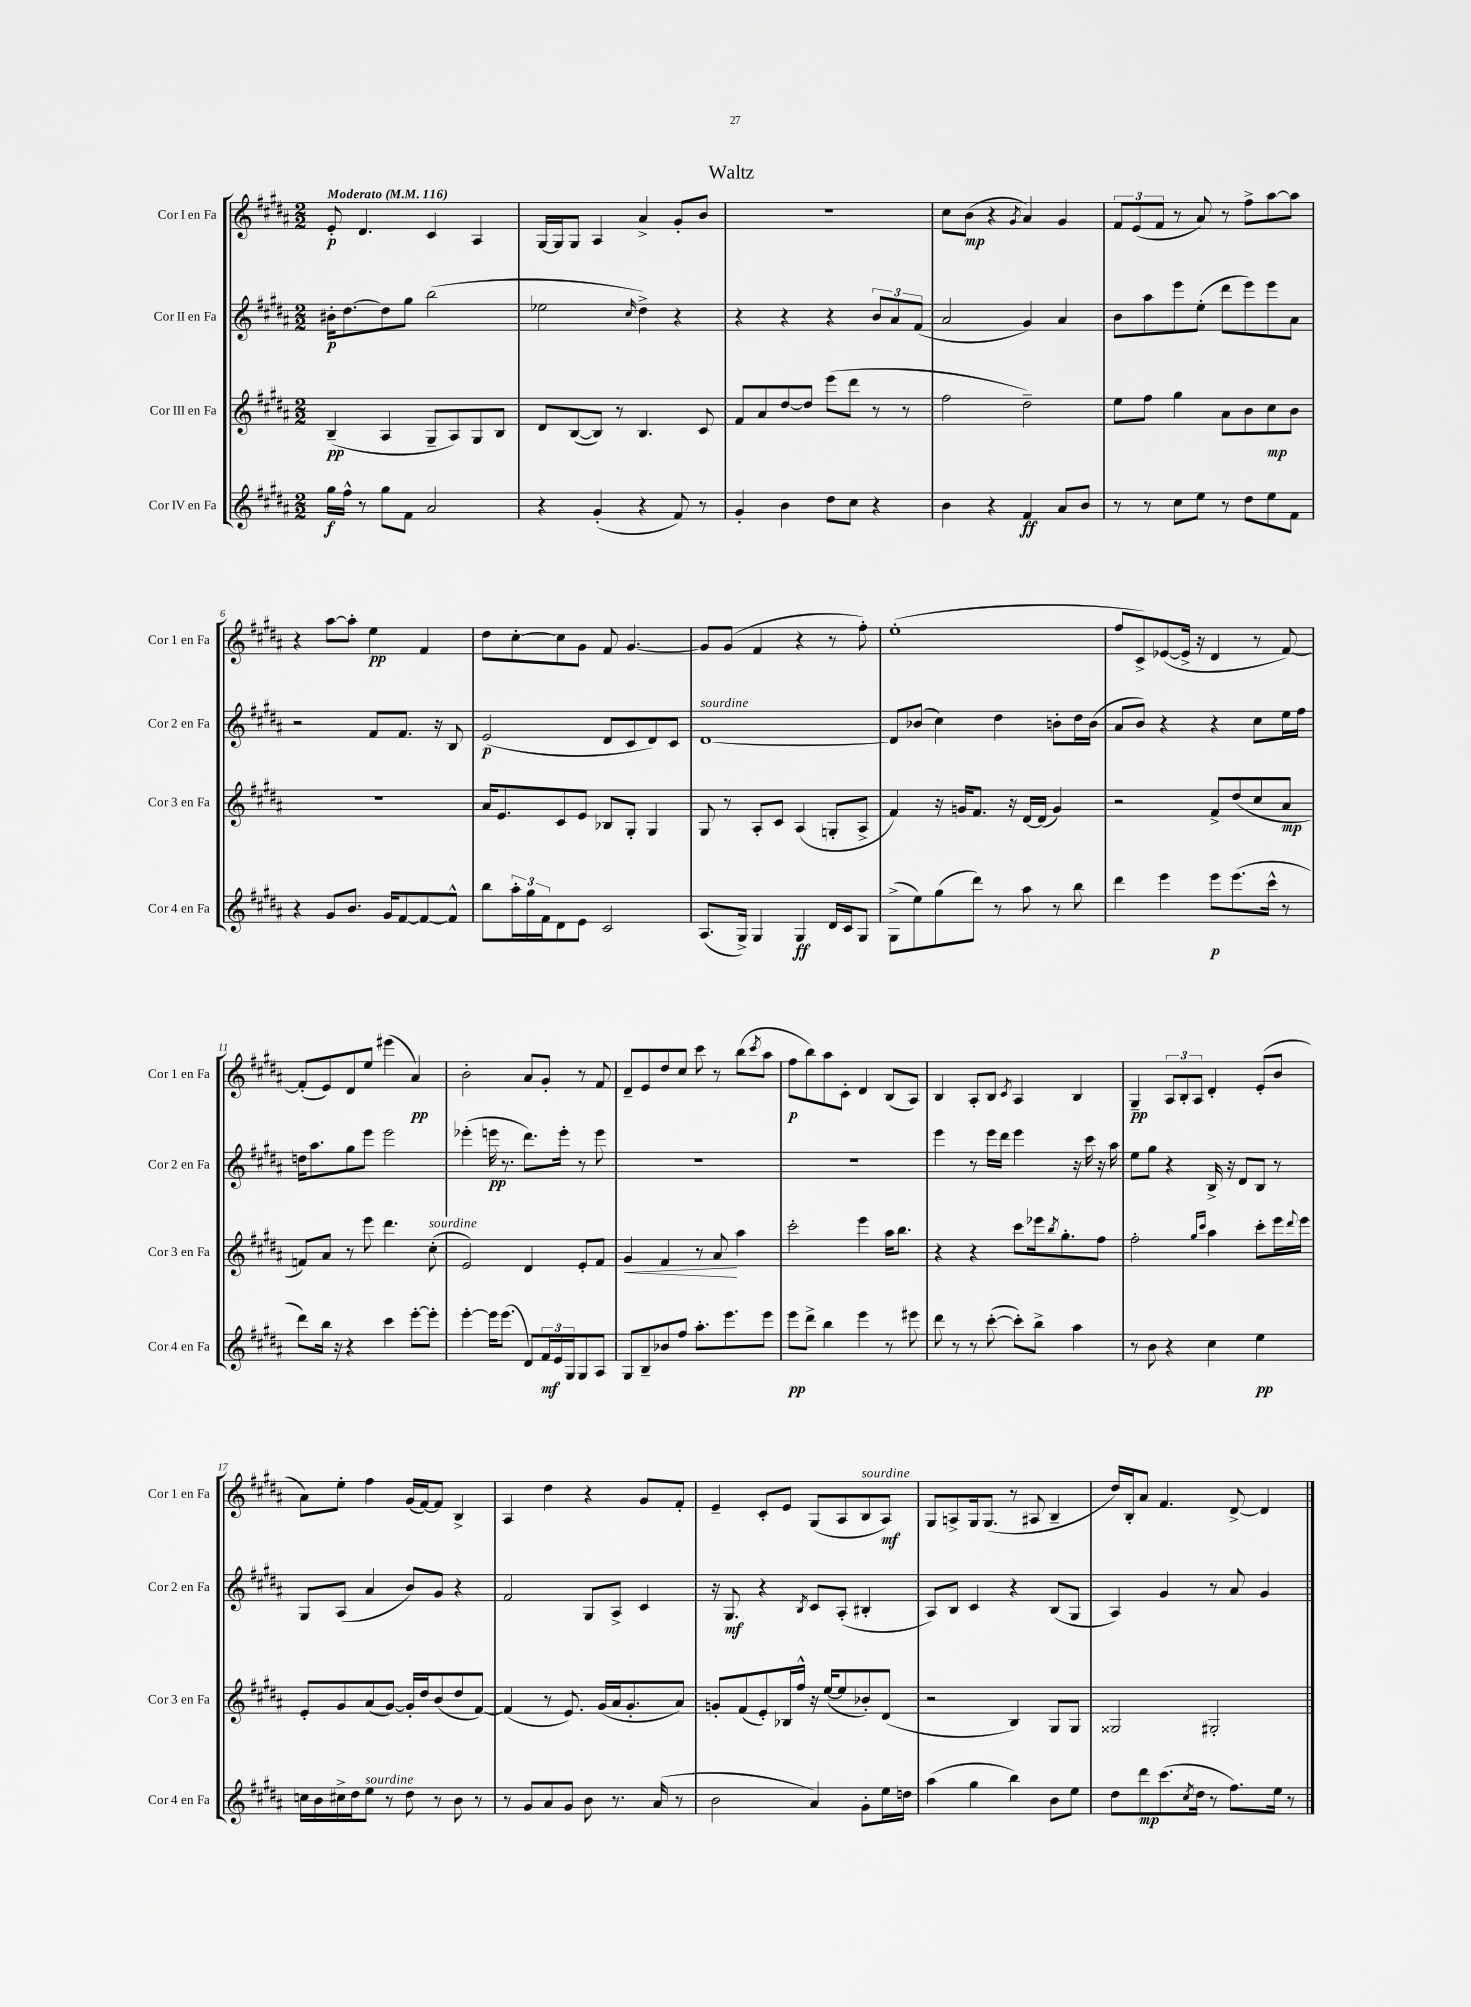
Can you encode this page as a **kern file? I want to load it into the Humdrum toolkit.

**kern	**kern	**kern	**kern
*staff4	*staff3	*staff2	*staff1
*clefG2	*clefG2	*clefG2	*clefG2
*k[f#c#g#d#a#]	*k[f#c#g#d#a#]	*k[f#c#g#d#a#]	*k[f#c#g#d#a#]
*M2/2	*M2/2	*M2/2	*M2/2
*MM116	*MM116	*MM116	*MM116
16gg#\LL	(4B~/	16b#'\LK	8e'/
16ff#^^\JJ	.	[8.dd#\	.
8r	.	.	4.d#/
8gg#\L	4A#/	8dd#\]	.
8f#\J	.	8gg#\J	.
2a#/	8G#~/L	(2bb\	4c#/
.	8A#/)	.	.
.	8G#/	.	4A#/
.	8B/J	.	.
=	=	=	=
4r	8d#/L	2ee-\	[16G#/LL
.	.	.	16G#/]J
.	([8B/	.	8G#/J
(4g#'/	8B/]J)	.	4A#/
.	8r	.	.
.	.	16qqcc#/	.
4r	4.B/	4dd#^\)	4a#^/
8f#/)	.	4r	8g#'/L
8r	8c#/	.	8b/J
=	=	=	=
4g#'/	8f#/L	4r	1r
.	8a#/	.	.
4b\	[8dd#/	4r	.
.	8dd#/]J	.	.
8dd#\L	(8eee\L	4r	.
8cc#\J	8ddd#\J	.	.
4r	8r	12b/L	.
.	.	12a#/	.
.	8r	.	.
.	.	(12f#/J	.
=	=	=	=
4b\	2ff#\	2a#/	8cc#\L
.	.	.	(8b\J
4r	.	.	4r
.	.	.	8qg#/
4f#/	2dd#~\)	4g#/)	4a#/)
8a#/L	.	4a#/	4g#/
8b/J	.	.	.
=	=	=	=
8r	8ee\L	8b\L	12f#/L
.	.	.	(12e/
8r	8ff#\J	8aa#\	.
.	.	.	12f#/J
8cc#\L	4gg#\	8eee\	8r
8ee\J	.	(8ee'\J	8a#/)
8r	8a#\L	8ddd#\L	8r
8dd#\L	8b\	8eee\)	8ff#^\L
8ee\	8cc#\	8eee\	[8aa#\
8f#\J	8b\J	8a#\J	8aa#\]J
=	=	=	=
4r	1r	2r	4r
8g#/L	.	.	[8aa#\L
8.b/J	.	.	8aa#'\]J
.	.	8f#/L	4ee\
16g#/LK	.	.	.
[8f#/	.	8.f#/J	.
8f#/_	.	.	4f#/
.	.	16r	.
8f#^^/]J	.	8B/	.
=	=	=	=
8bb\L	16a#/LK	(2e/	8dd#\L
.	8.e/	.	.
24aa#'\L	.	.	[8cc#'\
24gg#\	.	.	.
24f#\J	.	.	.
8d#\	8c#/	.	8cc#\]
8e\J	8e/J	.	8g#\J
2c#/	8B-/L	8d#/L	8f#/
.	8G#'/J	8c#/	[4.g#/
.	4G#/	8d#/)	.
.	.	8c#/J	.
=	=	=	=
(8.A#/L	8G#/	[1d#	8g#/]L
.	8r	.	(8g#/J
16G#^/Jk)	.	.	.
4G#/	8A#'/L	.	4f#/
.	8c#/J	.	.
4G#/	(4A#/	.	4r
16d#/LL	8G'/L	.	8r
16c#/J	.	.	.
8G#/J	8A#^/J	.	8ff#'\)
=	=	=	=
(8G#^\L	4f#/)	8d#/]L	(1ee'
8ee\)	.	(8b-/J	.
(8gg#\	16r	4cc#\)	.
.	16g/LK	.	.
8ddd#\J)	8.f#/J	.	.
8r	.	4dd#\	.
.	16r	.	.
8aa#\	[16d#/LL	.	.
.	(16d#/]JJ	.	.
8r	4g/)	8b'\L	.
8bb\	.	16dd#\L	.
.	.	(16b\JJ	.
=	=	=	=
4ddd#\	2r	8a#/L	8ff#/L
.	.	8b/J)	8c#^/)
4eee\	.	4r	([8e-/
.	.	.	16e-^/]Jk
.	.	.	16r
8eee\L	8f#^/L	4r	4d#/
(8.eee\	(8dd#/	.	.
.	8cc#/	8cc#\L	8r
16ccc#^^\Jk	.	.	.
8r	8a#/J	16ee\L	[8f#/)
.	.	16ff#\JJ	.
=	=	=	=
8ddd#\L)	8f/L)	16dd\LK	(8f#'/]L
.	.	8.aa#\	.
16bb\Jk	8a#/J	.	8e/)
16r	.	.	.
4r	8r	8gg#\	8d#/
.	8eee\	8eee\J	8ee/J
4ccc#\	4.ddd#\	2eee\	(4eee#\
[8eee'\L	.	.	4a#/)
8eee'\]J	(8cc#'\	.	.
=	=	=	=
[4eee'\	2e/)	(4eee-'\	2b'\
16eee\]LK	.	16eee\	.
(8.eee\J	.	8.r	.
8d#/L)	4d#/	8.ddd#\L)	8a#/L
24f#/L	.	.	8g#'/J
24e/	.	.	.
.	.	16eee'\Jk	.
24G#/J	.	.	.
8G#/	8e'/L	8r	8r
8A#/J	8f#/J	8eee\	8f#/
=	=	=	=
8G#/L	4g#/	1r	8d#~/L
8B~/	.	.	8e/
8b-/	4f#/	.	8dd#/
8ff#/J	.	.	8cc#/J
8.aa#'\L	8r	.	8ccc#\
.	8a#/	.	8r
8.eee\	.	.	.
.	4aa#\	.	(8bb\L
.	.	.	8qccc#/
8eee\J	.	.	8aa#\J
=	=	=	=
8eee\L	2ccc#'\	1r	8ff#\L
8ddd#^\J	.	.	8bb\)
4bb\	.	.	8aa#\
.	.	.	8c#'\J
4eee\	4eee\	.	4d#/
8r	16aa#\LK	.	(8B/L
.	8.bb\J	.	.
8eee#\	.	.	8A#/J)
=	=	=	=
8ddd#\	4r	4eee\	4B/
8r	.	.	.
8r	4r	8r	8A#'/L
([8ccc#'\	.	16eee\LL	8B/J
.	.	16ddd#\JJ	.
.	.	.	8qc#/
8ccc#'\]L)	8ccc#\L	4eee\	4A#/
8bb^\J	16eee-\k	.	.
.	8qbb/	.	.
.	8.gg#'\	.	.
4aa#\	.	16r	4B/
.	.	16ccc#\	.
.	8ff#\J	16r	.
.	.	16aa#\	.
=	=	=	=
8r	2ff#'\	8ee\L	4G#~/
8b\	.	8gg#\J	.
4r	.	4r	12A#/L
.	.	.	12B'/
.	.	.	12A#/J
.	16qqgg#/LL	.	.
.	16qqccc#/JJ	.	.
4cc#\	4aa#\	16B^/	4d#'/
.	.	16r	.
.	.	8d#/L	.
4ee\	8ccc#'\L	8B/J	(8e'/L
.	16eee\L	8r	8b/J
.	8qqddd#/	.	.
.	16eee\JJ	.	.
=	=	=	=
16cc\LL	8e'/L	8G#/L	8a#\L)
16b\	.	.	.
16cc#^\	8g#/	(8A#/J	8ee'\J
16dd#\J	.	.	.
8ee\J	(8a#/	4a#/	4ff#\
8r	[8g#/J)	.	.
8dd#\	16g#'/]LL	8b/L)	(16g#/LL
.	16dd#/J	.	[16f#/J)
8r	(8b/	8g#/J	8f#/]J
8b\	8dd#/	4r	4B^/
8r	[8f#/J)	.	.
=	=	=	=
8r	(4f#/]	2f#/	4A#/
8g#/L	.	.	.
8a#/	8r	.	4dd#\
8g#/J	8.e/)	.	.
8b\	.	8G#/L	4r
.	(16g#/LL	.	.
8.r	16a#/J	8A#^/J	.
.	8.g#'/	.	.
.	.	4c#/	8g#/L
(16a#/	.	.	.
8r	8a#/J)	.	8f#'/J
=	=	=	=
2b\	8g'/L	16r	4e~/
.	.	8.G#/	.
.	(8f#/	.	.
.	8e'/)	4r	8c#'/L
.	16B-/L	.	8e/J
.	16ff#^^/JJ	.	.
.	.	8qB/	.
4a#/)	16r	8c#/L	(8G#/L
.	([16ee/LK	.	.
.	8ee/]	(8A#'/J	8A#/
8g#'\L	8b-'/)	4B#'/	8B/
16ee\L	(8d#/J	.	8A#/J)
16dd\JJ	.	.	.
=	=	=	=
(4aa#\	2r	8A#/L)	8G#/L
.	.	8B/J	8A^/
4gg#\	.	4c#/	16G#/k
.	.	.	(8.G#/J
4bb\)	4B/)	4r	8r
.	.	.	8A#/
8b\L	8G#/L	(8B/L	4B~/
8ee\J	8G#/J	8G#/J	.
=	=	=	=
8dd#\L	2G##/	4A#/)	16dd#/LL)
.	.	.	16B'/J
8ddd#\	.	.	8a#/J
(8.ccc#\	.	4g#/	4.f#/
8qcc#/	.	.	.
16dd#\Jk	.	.	.
8r	2G#'/	8r	.
8.ff#\L)	.	8a#/	[8d#^/
.	.	4g#/	4d#/]
16ee\Jk	.	.	.
8r	.	.	.
==	==	==	==
*-	*-	*-	*-
